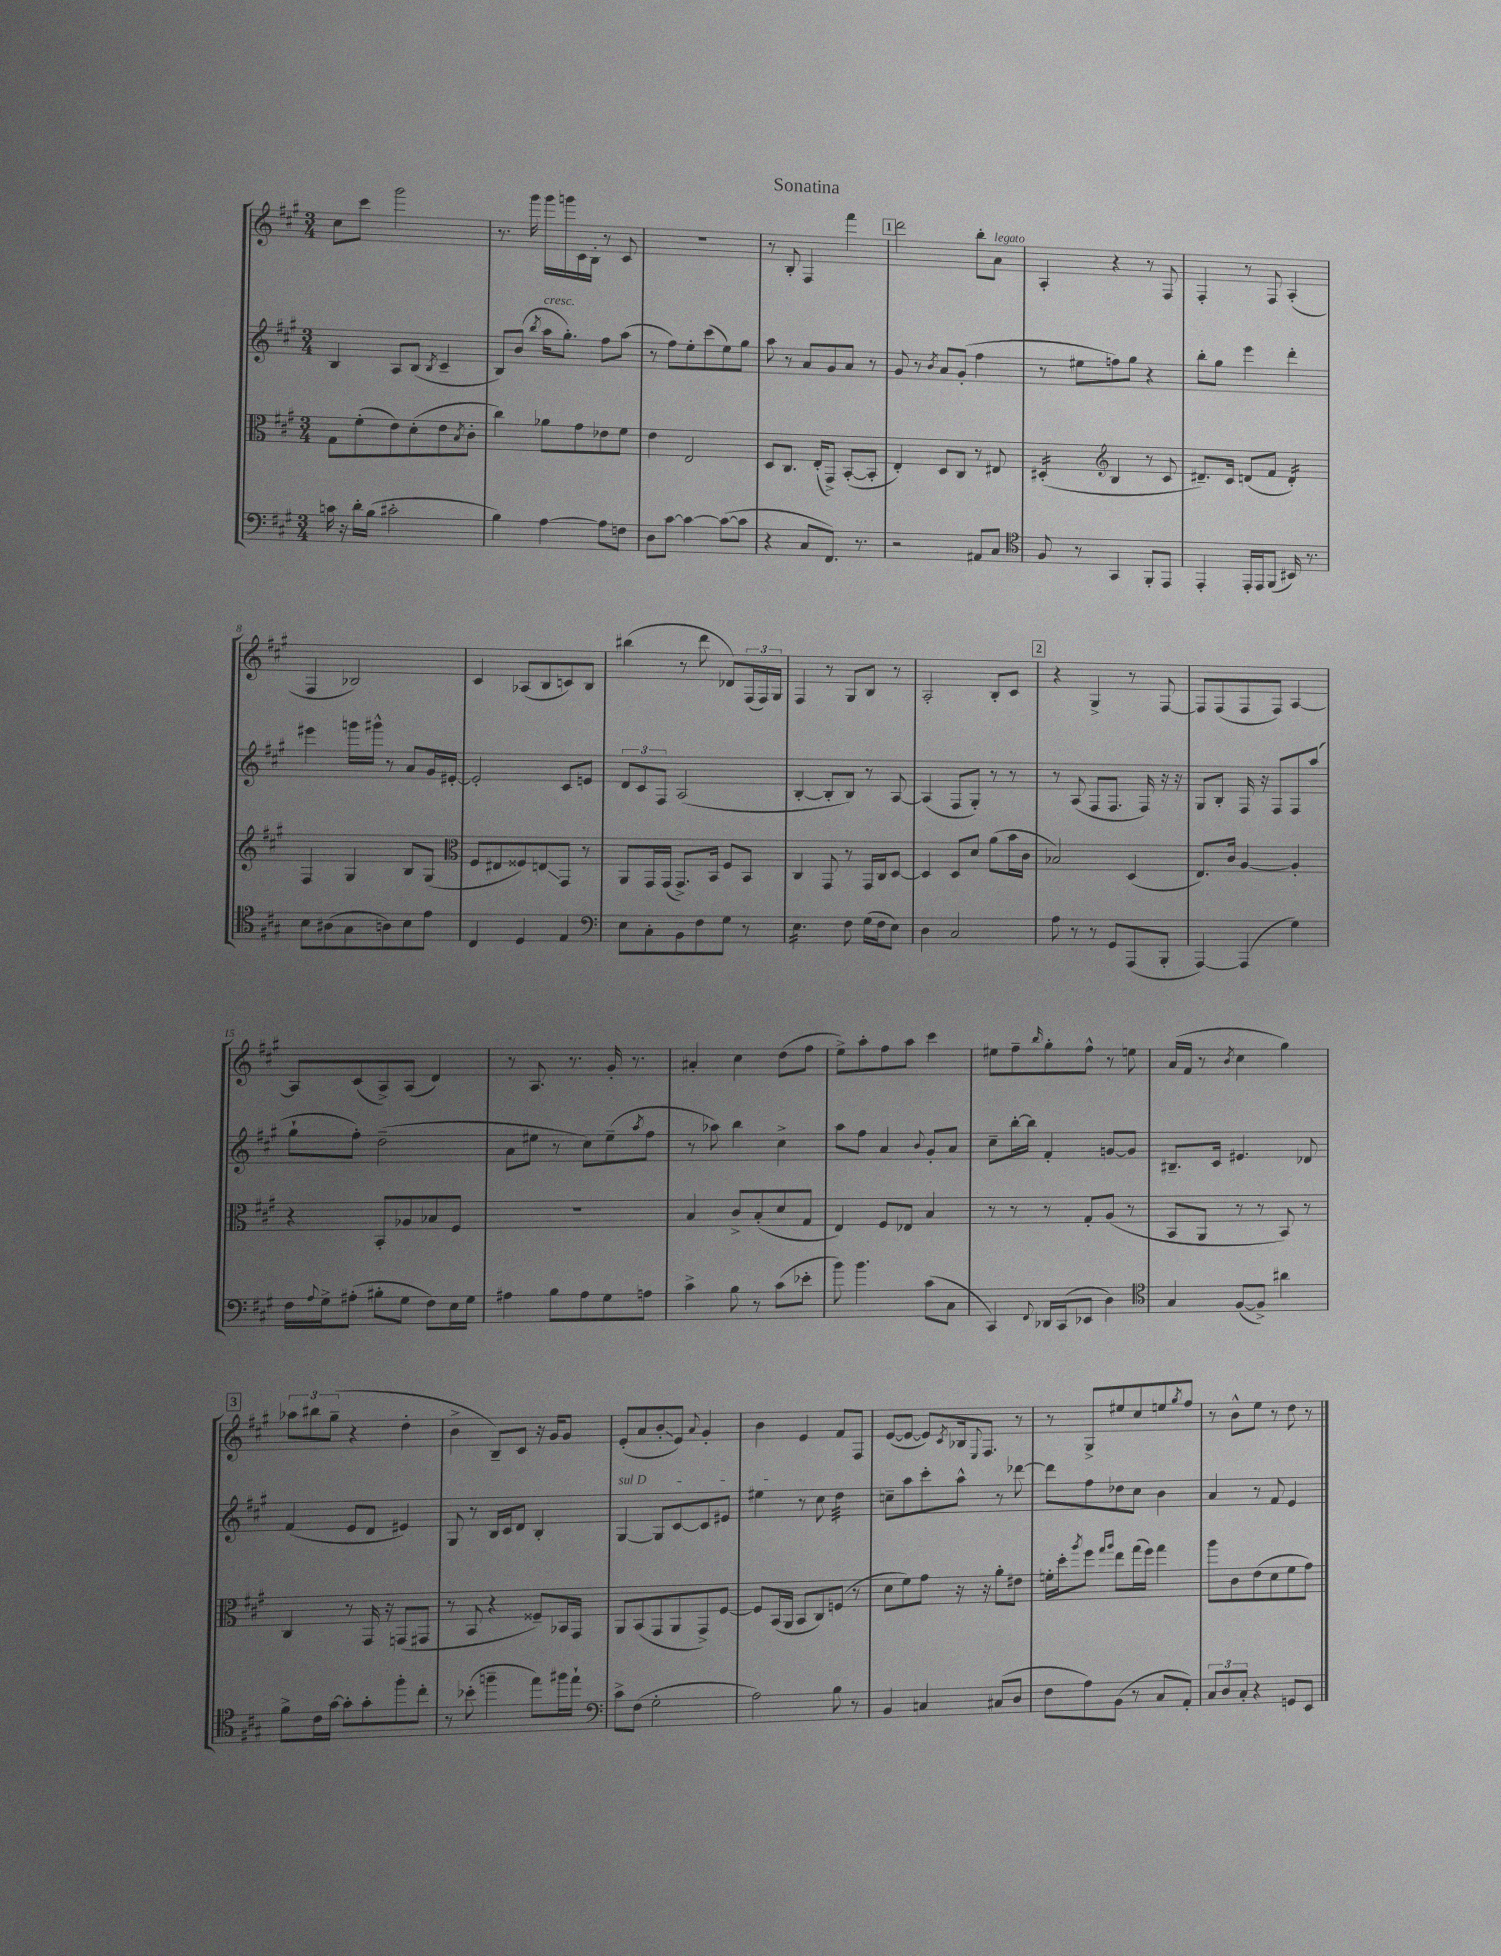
\header { title = "Sonatina" }
<<
\new StaffGroup <<
\new Staff = "s0" {
    \clef treble \key a \major \numericTimeSignature \time 3/4
    cis''8 cis'''8 gis'''2 |
    r8. gis'''16 gis'''16 g'''16 cis'16 b16-. r8 cis'8 |
    R2. |
    r8 b8-. fis4 fis'''4 |
    \mark \markup { \box "1" } d'''2 b''8-. a'8^\markup { \italic "legato" } |
    a4-. r4 r8 fis8 |
    fis4-. r8 fis8 a4-.( |
    fis4 bes2) |
    cis'4 aes8( b8 c'8) b8 |
    bis''4( r8 d'''8 des'8) \tuplet 3/2 { fis16( fis16) gis16 } |
    fis4 r8 gis8 b8 r8 |
    a2-. b8-. cis'8 |
    \mark \markup { \box "2" } r4 gis4-> r8 fis8~ |
    fis8 fis8( fis8 fis8) a4~ |
    a8 cis'8( a8->) a8( d'4) |
    r8 a8. r8. gis'16-. r8. |
    ais'4-. cis''4 d''8( fis''8 |
    e''8->) a''8-. fis''8 a''8 cis'''4 |
    eis''8 fis''8-- \grace { b''16 } gis''8-. fis''8-^ r8 e''8 |
    a'16( fis'16 r8 \acciaccatura { b'8 } cis''4 gis''4) |
    \mark \markup { \box "3" } \tuplet 3/2 { aes''8 bis''8 gis''8--( } r4 d''4-. |
    b'4-> b8--) cis'8 r16 gis'16 gis'8 |
    e'8-.( a'8 b'8-.\glissando e'8) \appoggiatura { a'8 } gis'4-. |
    b'4 e'4 fis'8 fis8 |
    e'8~( e'8~ e'8) \acciaccatura { cis'8 } bes16 \appoggiatura { e8 } fis8. r8 |
    r8 gis8-> eis''8 cis''8 e''8 \acciaccatura { gis''8 } fis''8 |
    r8 b'8-^ e''8 r8 d''8 r8 \bar "|." |
}
\new Staff = "s1" {
    \clef treble \key a \major \numericTimeSignature \time 3/4
    b4 a8 b8( \acciaccatura { b8 } cis'4-- |
    b8) b'8( \acciaccatura { b''8 } a''16^\markup { \italic "cresc." } gis''8.-.) fis''8 a''8( |
    r8 fis''8) e''8-. cis'''8( e''8) gis''8 |
    a''8 r8 a'8 gis'8 a'8 r8 |
    \mark \markup { \box "1" } gis'8 r8 \acciaccatura { b'8 } a'8 gis'8-.( fis''4 |
    r8 eis''8 f''8) gis''8 r4 |
    b''8-. gis''8 e'''4 d'''4-. |
    eis'''4 g'''16 gis'''16-^ r8 a'8 gis'16 eis'16~-. |
    eis'2-. cis'8 e'8 |
    \tuplet 3/2 { d'8 cis'8 fis8 } a2( |
    b4~-. b8-. b8) r8 a8~ |
    a4( fis8 gis8-.) r8 r8 |
    \mark \markup { \box "2" } r8 a8( fis8 fis8. fis16) r16 r16 |
    gis8 b8-. fis16 r16 fis8 fis8 a''8( |
    gis''8-! fis''8-.) d''2--( |
    a'8 eis''8 r8 cis''8) eis''8--( \acciaccatura { a''8 } fis''8 |
    r8 aes''8) b''4 cis''4-> |
    a''8 fis''8 a'4 \appoggiatura { b'8 } gis'8-. a'8 |
    cis''8-- b''16~-. b''16 fis'4-. g'8~ g'8 |
    bis8.-- cis'16 eis'4. des'8 |
    \mark \markup { \box "3" } fis'4( e'8 d'8 eis'4) |
    gis8 r8 b16 cis'16 d'8 b4-. |
    \once \override TextSpanner.bound-details.left.text = \markup { \italic "sul D" } gis4~\startTextSpan gis8 cis'8~ cis'8 eis'8 |
    eis''4\stopTextSpan r8 cis''8 d''4:32 |
    c''8-- a''8 cis'''8-. a''8-^ r8 des'''8~ |
    des'''8 fis''8 des''8 cis''8 b'4 |
    a'4 r8 fis'8 e'4 \bar "|." |
}
\new Staff = "s2" {
    \clef alto \key a \major \numericTimeSignature \time 3/4
    gis8 fis'8-.( e'8) d'8-.( e'8 \acciaccatura { b8 } cis'8-. |
    cis''4) aes'8 gis'8 ees'8 fis'8 |
    e'4 e2 |
    d8 cis8. e16-.( gis,8->) b,8~-.( b,8-. |
    \mark \markup { \box "1" } e4-.) d8 cis8 r8 eis8 |
    dis4:16-.( \clef treble b4 r8 cis'8 |
    dis'8.--) cis'16 d'8( fis'8 d'4:16-.) |
    fis4 gis4 b8 gis8( |
    \clef alto fis8 eis8 fisis8) e8\glissando gis,8 r8 |
    a,8 gis,16 gis,16( gis,8.->) b,16 fis8 b,8 |
    cis4 gis,8 r8 gis,16 cis16 d8~ |
    d4 d8 d'8 a'8( b'16 cis'16 |
    \mark \markup { \box "2" } bes2) d4( |
    e8.) cis'16 a4~ a4-. |
    r4 b,8-. aes8 bes8 fis8 |
    R2. |
    b4 cis'8-> b8-.( d'8 gis8 |
    e4) fis8 ees8 b4 |
    r8 r8 r8 gis8-. a8( r8 |
    b,8 a,8 r8 r8 b,8) r8 |
    \mark \markup { \box "3" } cis4 r8 gis,16 r16 g,8( gis,8 |
    r8 b,8 r4 fisis8--) bes,16 gis,16 |
    a,8 b,8( gis,8 a,8 gis,8->) fis8~ |
    fis8 b,16( a,16 b,8 cis8) f8( r8 |
    d'8 fis'8) gis'8 r16 r16 a'8-. eis'8 |
    f'16-. d''16-. \acciaccatura { a''8 } fis''8 \grace { gis''16 a''16 } e''8 gis''16( fis''16) gis''4 |
    a''8 cis'8 e'8( d'8 fis'8 gis'8) \bar "|." |
}
\new Staff = "s3" {
    \clef bass \key a \major \numericTimeSignature \time 3/4
    c'16 r16 d'16-. b16( cis'2-. |
    b4) a4~ a8 f8 |
    d8 cis'8~ cis'4~ cis'8~( cis'8 |
    r4 cis8 fis,8.) r8. |
    \mark \markup { \box "1" } r2 ais,8 cis8 |
    \clef tenor fis8 r8 gis,4 fis,8-. e,8 |
    e,4-. e,16-. e,16 fis,8( bis,16) r8. |
    b8 ais8( gis8 a8) b8 e'8 |
    cis4 d4 e4 |
    \clef bass e8 cis8-. b,8 fis8 gis8 r8 |
    e4.:16 fis8 gis16( fis16 e8) |
    d4 cis2 |
    \mark \markup { \box "2" } a8 r8 r8 gis,8 a,,8( b,,8-. |
    a,,4~) a,,4( gis4) |
    fis16 \appoggiatura { a8 } gis16-> ais8-.( bis8-. gis8 fis8) e16 gis16 |
    ais4 b8 ais8 gis8 a8 |
    cis'4-> b8 r8 cis'8( ees'8-. |
    b'8) b'4. cis'8( cis8 |
    cis,4) \appoggiatura { fis,8 } des,16 cis,16( ees,8 d4) |
    \clef tenor gis4 fis8~( fis8->) ais'4 |
    \mark \markup { \box "3" } fis'8-> cis'16 gis'16~ gis'8-. gis'8-. fis''8-. cis''8-. |
    r8 bes'8-.( f''4-- e''8) fis''16 e''16-! |
    \clef bass cis'8-> fis8( gis2-. |
    a2) b8 r8 |
    b,4 c4 cis8( d8 |
    fis8 a8) b,8( r8 cis8 a,8-.) |
    \tuplet 3/2 { cis8 d8 cis8-. } r4 g,8 e,8 \bar "|." |
}
>>
>>
